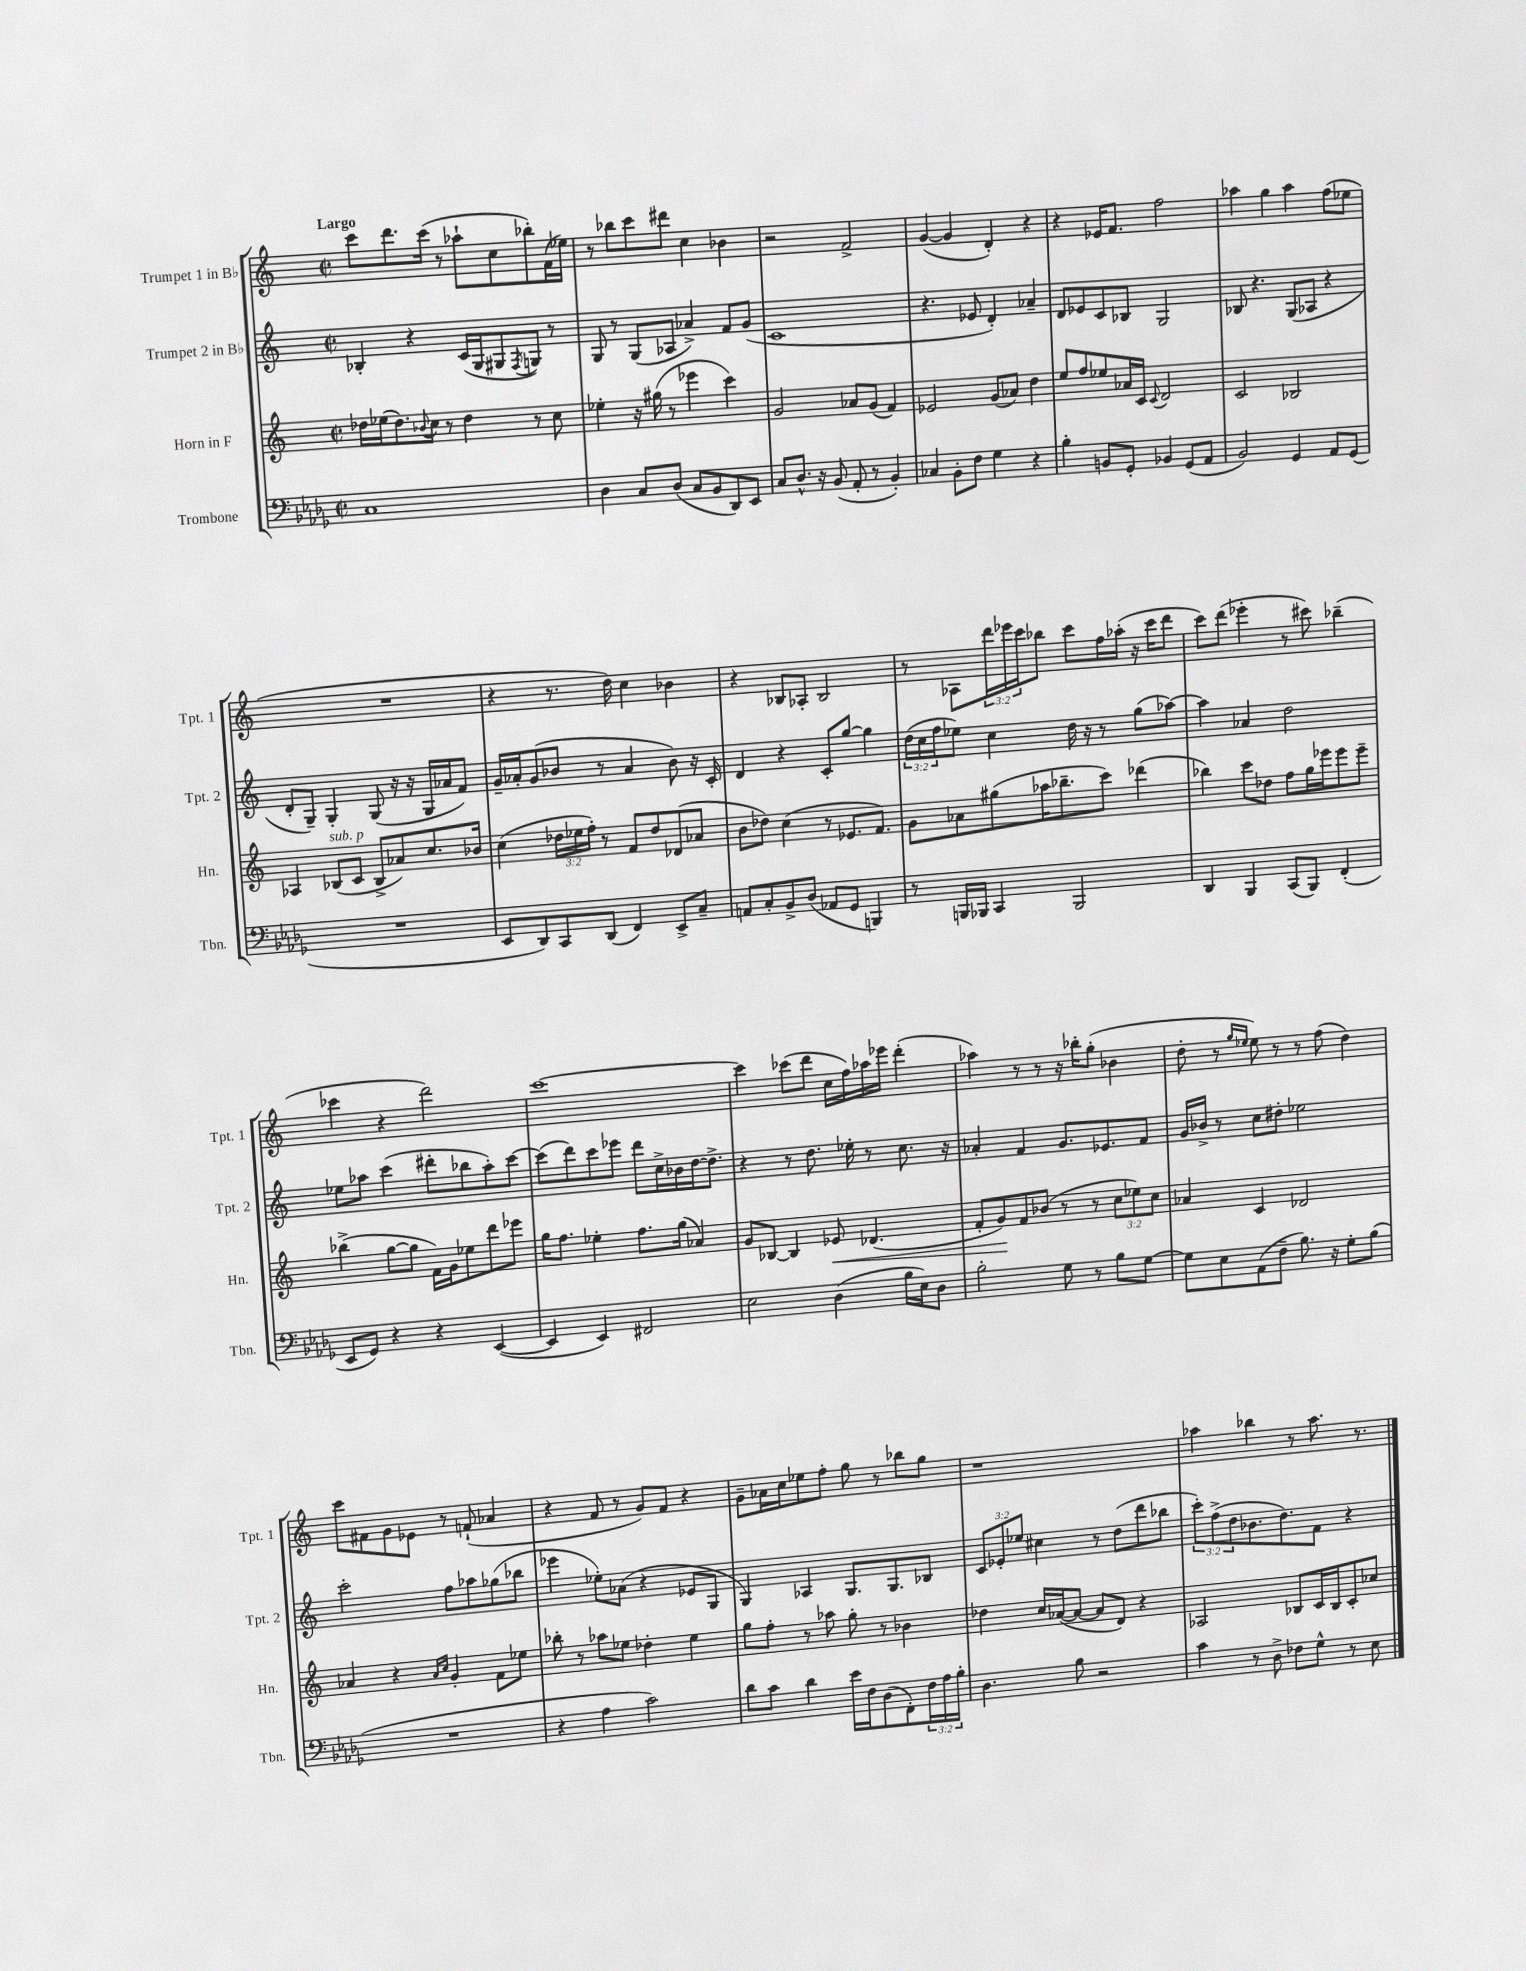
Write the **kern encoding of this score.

**kern	**kern	**kern	**kern
*staff4	*staff3	*staff2	*staff1
*clefF4	*clefG2	*clefG2	*clefG2
*k[b-e-a-d-g-]	*k[]	*k[]	*k[]
*M2/2	*M2/2	*M2/2	*M2/2
*met(c|)	*met(c|)	*met(c|)	*met(c|)
1C	16dd-	4B-'	8ccc
.	(16ee-	.	.
.	8.dd-)	.	8.ddd
.	.	4r	.
.	8qqb-	.	.
.	16cc	.	(16ccc
.	8r	.	8r
.	4dd-	(16c	8aa-`
.	.	16G	.
.	.	8G#	8cc
.	.	8qF	.
.	8r	8G)	8bb-')
.	8cc	8r	(16f
.	.	.	16ee-)
=	=	=	=
4D-	4ee-'	8G	8r
.	.	8r	8bb-
8C	16r	(8G	8ccc
.	(16gg#	.	.
(8D-	8r	8A-	8ddd#
8C	4eee-	4a-^)	4cc
8BB-	.	.	.
8DD-)	4ccc)	8f	4b-
8EE-	.	(8g	.
=	=	=	=
8C	2g	1c	2r
8.D-^^	.	.	.
16r	.	.	.
(8BB-	.	.	.
8AA-'	8a-	.	2f^
8r	(8g	.	.
4BB-')	4f)	.	.
=	=	=	=
4C-	2e-	4.r	([4g
8BB-'	.	.	4g]
8F	.	8e-	.
4G-	(8g	4d')	4d')
.	8a-)	.	.
4r	4dd	4a-~	4r
=	=	=	=
4B-'	8ee	8d	4r
.	8ff	8e-	.
8BB	8ee-	8c	16e-
.	.	.	8.f
8GG-'	16a-	8B-	.
.	16c	.	.
.	8qqc	.	.
4BB-	2d	2G	2ff
(8GG-	.	.	.
8AA-	.	.	.
=	=	=	=
2BB-)	2c	8B-	4aa-
.	.	4.r	.
.	.	.	4gg
4GG-	2B-	(8G	4aa-
.	.	8A-	.
8AA-	.	4r	(8ff
(8GG-	.	.	8ee-
=	=	=	=
1r	4A-	8d'	1r
.	.	8G~)	.
.	(8B-	4G'	.
.	8c	.	.
.	8B-^	(8G	.
.	8a-)	16r	.
.	.	16r	.
.	8.cc	16G	.
.	.	16a-	.
.	.	8f)	.
.	16b-	.	.
=	=	=	=
8EE-	(4cc	16g~	4r
.	.	16a-'	.
8DD-)	.	(8g	.
8CC	24dd-	8b-	8.r
.	24ee-	.	.
.	24ff')	.	.
(8DD-	8r	8r	.
.	.	.	16dd)
4FF)	8f	4a-	4cc
.	8dd-	.	.
8EE-^	(8d-	8b-)	4b-
8C~	8a-	16r	.
.	.	16c'	.
=	=	=	=
8AA	8b	4d	4r
8C'	8dd-)	.	.
8BB-^	(4cc	4r	8B-
(8D-	.	.	8A-'
8AA-	8r	8c'	2B-
8GG-	8.e-	[8gg	.
4BBB)	.	4gg]	.
.	8.f)	.	.
=	=	=	=
8r	8g	(24dd	8r
.	.	24cc	.
.	.	24ff	.
16BBB	8a-	8ee-)	8A-
16BBB-	.	.	.
4CC	(8gg#	4cc	24ddd
.	.	.	24eee-
.	.	.	24ccc
.	16aa-	.	8bb-
.	8.bb-~	.	.
2BBB-	.	16dd	8ccc
.	.	16r	.
.	8ccc)	8r	16ff
.	.	.	(16aa-'
.	(4ddd-	(8gg	16r
.	.	.	16ccc
.	.	[8aa-)	8ddd
=	=	=	=
4DD-	4bb-)	4aa-]	8ccc)
.	.	.	(8ddd
4BBB-	8ccc	4a-	4eee-'
.	8dd-	.	.
(8CC	8ff	2dd	8r
8BBB-)	16gg	.	8ccc#)
.	16eee-	.	.
(4FF'	8eee-	.	(4bb-~
.	8eee-~	.	.
=	=	=	=
8EE-	(4bb-^	8ee-	4ccc-
8GG-)	.	8aa-	.
4r	[8gg	(4ccc	4r
.	8gg]	.	.
4r	16f)	8ddd#'	2ddd)
.	16g	.	.
.	8ee-	8bb-	.
([4EE-	8ddd	8aa-')	.
.	8eee-	[8ccc	.
=	=	=	=
4EE-]	16gg	(8ccc]	[1ccc
.	8.ff	.	.
.	.	8ddd)	.
4EE-)	4ee-'	8ccc	.
.	.	8eee-	.
2FF#	8.ff	8ddd	.
.	.	16cc^	.
.	(16gg	16b-	.
.	4a-)	[16dd	.
.	.	8.dd^]	.
=	=	=	=
2E-	8g	4r	4ccc]
.	[8B-	.	.
.	4B-]	8r	(8ccc-
.	.	8.dd	8ddd
(4D-	8e-	.	16cc
.	.	16ee-'	16ff)
.	(4.d-	8r	16aa-
.	.	.	16eee-
16B-	.	8.cc	(4ddd'
16E-)	.	.	.
8D-	.	.	.
.	.	16r	.
=	=	=	=
2B-'	8f'	4a-'	4aa-)
.	8g)	.	.
.	8f	4f	8r
.	(8b-	.	8r
8G-	8r	8.g	16r
.	.	.	16bb-'
8r	8r	.	(8gg'
.	.	8.e-	.
8B-	12cc	.	4b-
.	12ee-)	.	.
[8G-	.	8f	.
.	12cc	.	.
=	=	=	=
8G-]	4a-	16g	8dd'
.	.	16b-^	.
8E-	.	8r	8r
.	.	.	16qqgg
.	.	.	16qqee-
(8AA-	4c	8cc	8ee-)
8F~	.	8dd#'	8r
8.B-)	2d-	2ee-	8r
.	.	.	(8ff
16r	.	.	.
8G-'	.	.	4dd)
(8B-	.	.	.
=	=	=	=
1r	4a-	2ccc'	8ccc
.	.	.	8f#
.	4r	.	8g
.	.	.	8e-
.	16qqa-	.	.
.	16qqcc	.	.
.	4g'	8ff	8r
.	.	8aa-	(8f`
.	8f	(8gg-	4a-
.	8ee-	8bb-	.
=	=	=	=
4r	8bb-'	4eee-	4r
.	8r	.	.
4A-	8aa-	8ee-')	8f
.	8ee-	(8a-	8r
2c)	4dd-'	4r	8g)
.	.	.	8f
.	4ee-	8e-	4r
.	.	8G	.
=	=	=	=
8d-	8gg	4G)	8g~
8c	8ff'	.	16a-
.	.	.	16cc
4d-	8r	4A-	8ee-
.	8aa-	.	8ff'
16e-	8gg'	8.G	8gg
16F	.	.	.
(8D-	8r	.	8r
.	.	8.G	.
8FF')	4b-	.	8bb-
24F	.	8B-	8gg
24A-	.	.	.
24B-'	.	.	.
=	=	=	=
4.D-	4dd-	12c	1r
.	.	12e-'	.
.	.	12ee-	.
.	16cc	4cc#	.
.	([16a-	.	.
8B-	8a-_	.	.
2r	8a-]	8r	.
.	8d)	(8dd	.
.	4r	8ddd	.
.	.	8bb-	.
=	=	=	=
4c	2A-	12ccc')	4aa-
.	.	(12ff^	.
.	.	12dd	.
8r	.	8.b-	4bb-
8D-^	.	.	.
.	.	8.dd)	.
8F-	8B-	.	8r
8G-^^	16c	8f	8.aa-
.	16B-	.	.
8r	8c'	4r	.
.	.	.	8.r
8E-	8cc-	.	.
==	==	==	==
*-	*-	*-	*-
